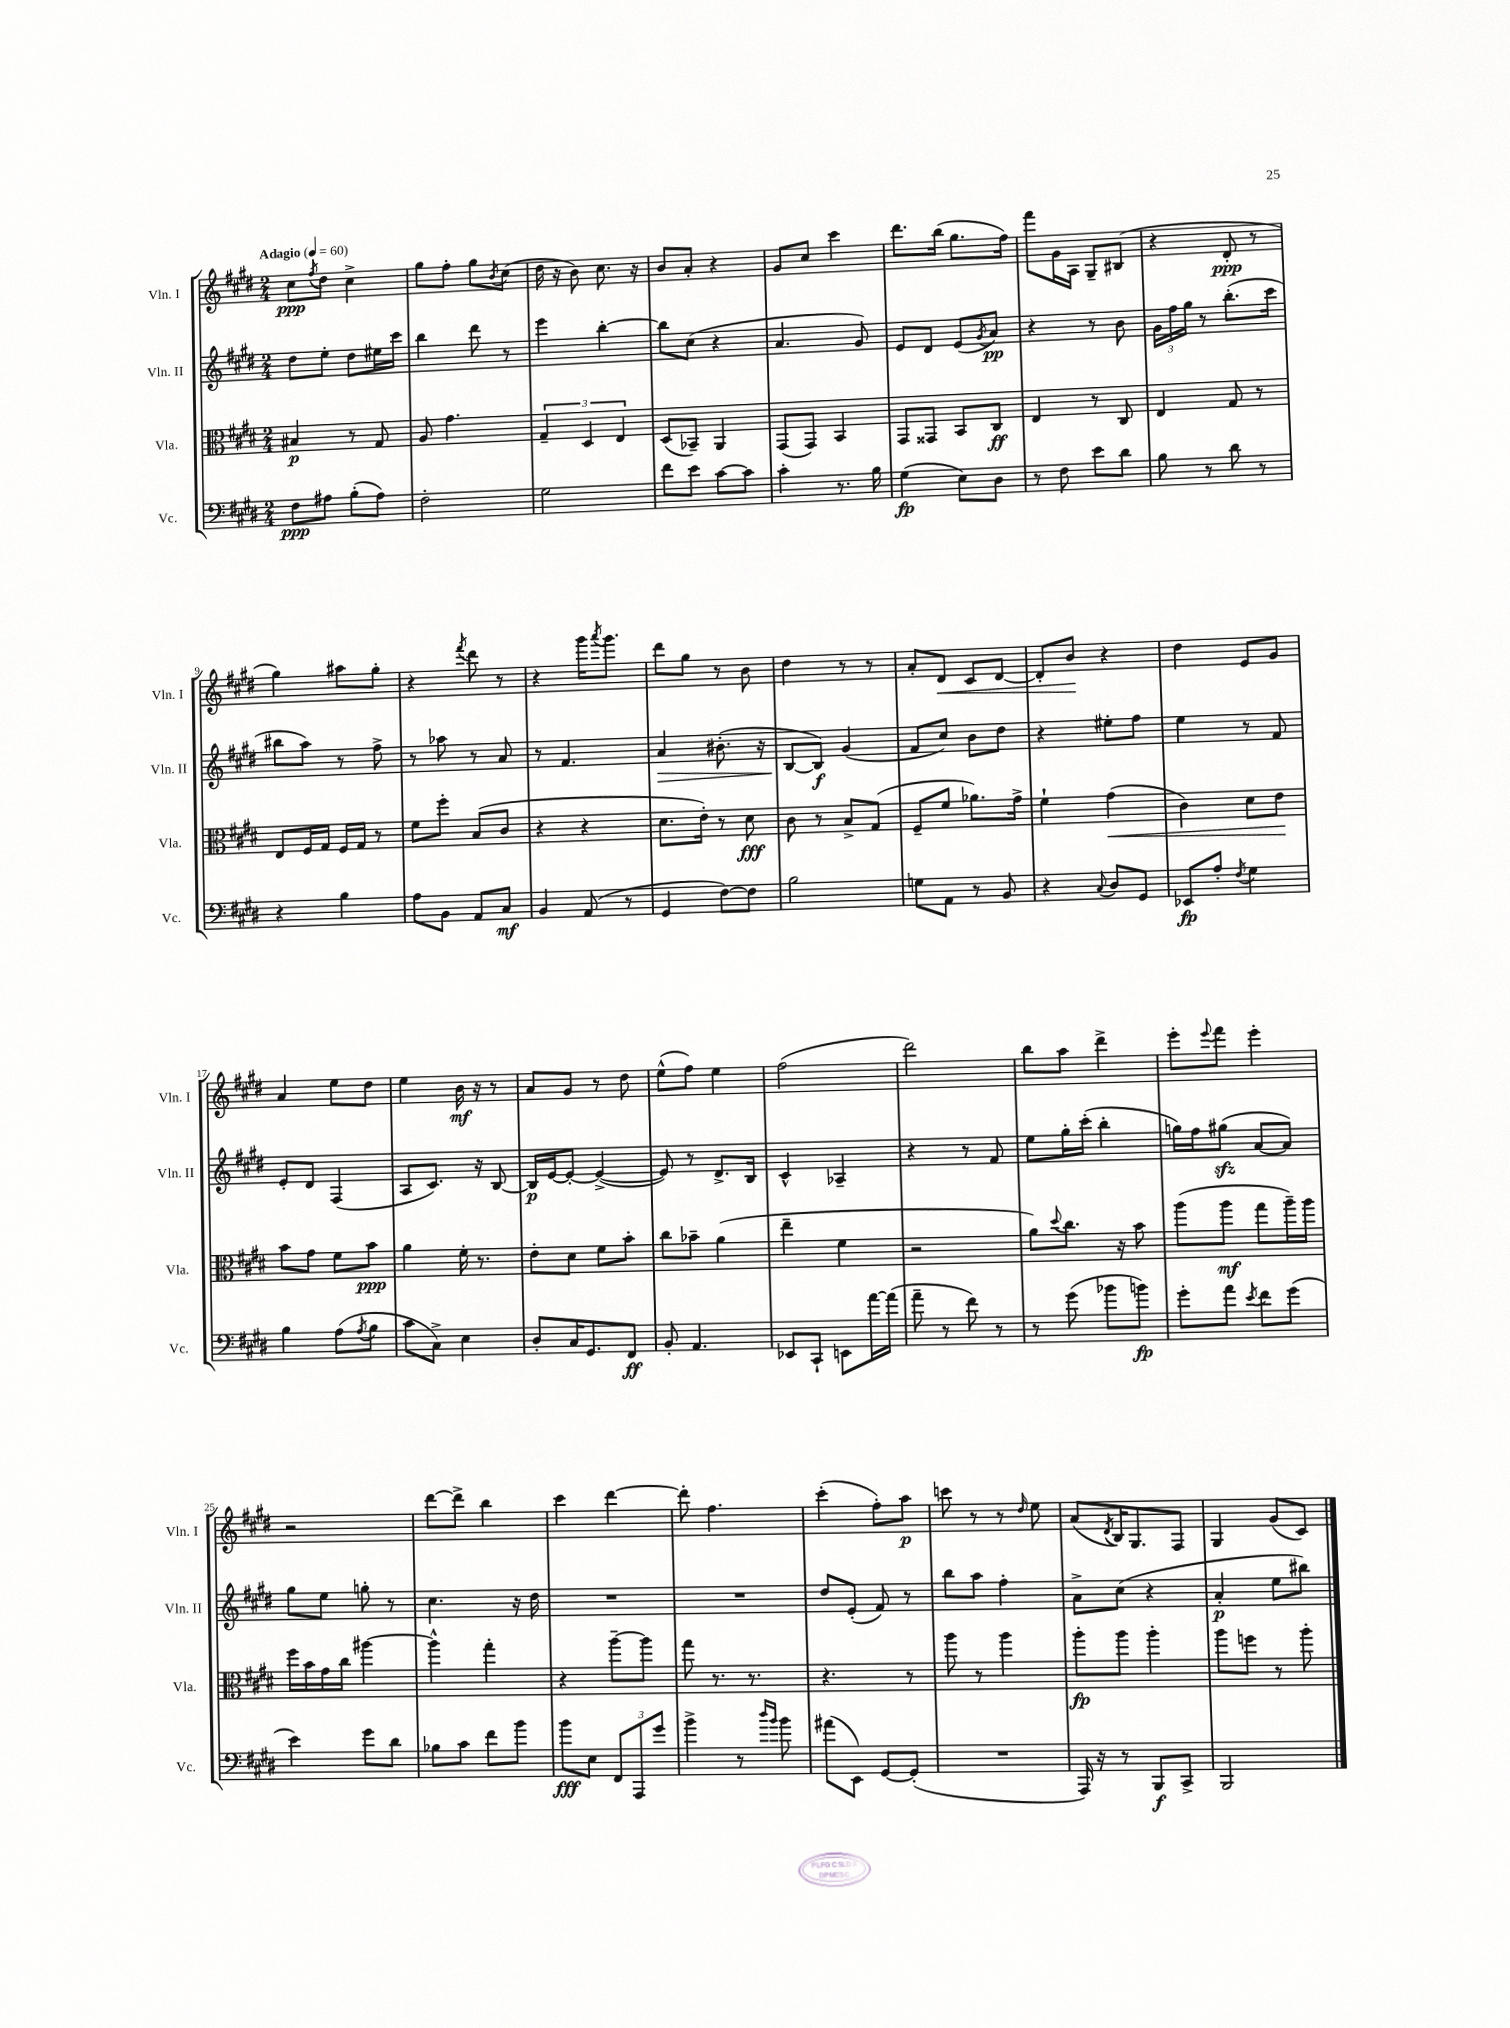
<<
\new StaffGroup <<
\new Staff = "s0" \with { instrumentName = "Vln. I" shortInstrumentName = "Vln. I" } {
    \clef treble \key e \major \numericTimeSignature \time 2/4 \tempo "Adagio" 4 = 60
    cis''8\ppp \acciaccatura { fis''8 } dis''8 cis''4-> |
    gis''8 fis''8-. gis''8 \acciaccatura { b'8 } cis''8( |
    dis''16 r16 b'8) cis''8. r16 |
    b'8 a'8-. r4 |
    gis'8 cis''8 cis'''4 |
    dis'''8. b''16( gis''8. fis''16) |
    fis'''8 gis'16 a16 gis8-- bis8( |
    r4 dis'8-.\ppp r8 |
    gis''4) ais''8 gis''8-. |
    r4 \acciaccatura { fis'''8 } dis'''8 r8 |
    r4 gis'''16 \acciaccatura { a'''8 } gis'''8. |
    dis'''8 gis''8 r8 b'8 |
    dis''4 r8 r8 |
    a'8-. dis'8\< cis'8 dis'8~ |
    dis'8-. b'8\! r4 |
    dis''4 e'8 gis'8 |
    a'4 e''8 dis''8 |
    e''4 b'16\mf r16 r8 |
    a'8 gis'8 r8 dis''8 |
    e''8-^( fis''8) e''4 |
    fis''2( |
    dis'''2) |
    b''8 a''8 dis'''4-> |
    e'''8-. \appoggiatura { e'''8 } fis'''8 e'''4-. |
    r2 |
    dis'''8~ dis'''8-> b''4 |
    cis'''4 dis'''4~ |
    dis'''8-. fis''4. |
    cis'''4-.( fis''8-.) a''8\p |
    c'''8 r8 r8 \grace { dis''16 } e''8 |
    a'8( \acciaccatura { dis'8 } b16) gis8. fis8 |
    gis4 gis'8( cis'8) \bar "|." |
}
\new Staff = "s1" \with { instrumentName = "Vln. II" shortInstrumentName = "Vln. II" } {
    \clef treble \key e \major \numericTimeSignature \time 2/4
    dis''8 e''8-. dis''8 eis''16 cis'''16 |
    b''4 dis'''8 r8 |
    e'''4 b''4~-. |
    b''8 cis''8( r4 |
    a'4. gis'8) |
    e'8 dis'8 e'8( \acciaccatura { gis'8 } a'8\pp) |
    r4 r8 b'8 |
    \tuplet 3/2 { gis'16 fis''16 gis''16 } r8 b''8.-.( cis'''16 |
    bis''8 a''8) r8 fis''8-> |
    r8 aes''8 r8 a'8 |
    r8 fis'4. |
    a'4\> bis'8.-.( r16 |
    b8~\! b8\f) gis'4( |
    fis'8 cis''8) b'8 dis''8 |
    r4 eis''8-. fis''8 |
    e''4 r8 fis'8 |
    e'8-. dis'8 fis4( |
    a8 cis'8.) r16 b8~ |
    b16\p e'16~ e'8~-. e'4~->( |
    e'8) r8 dis'8.-> b16 |
    cis'4-^ aes4-- |
    r4 r8 fis'8 |
    e''8 gis''16-. cis'''16-.( b''4-. |
    g''16) fis''16 gis''8\sfz( a'8~ a'8) |
    gis''8 e''8 g''8-. r8 |
    cis''4. r16 dis''16 |
    R2 |
    R2 |
    dis''8 e'8-.( fis'8) r8 |
    b''8 a''8 fis''4-. |
    a'8-> cis''8( r4 |
    a'4-.\p e''8 bis''8) \bar "|." |
}
\new Staff = "s2" \with { instrumentName = "Vla." shortInstrumentName = "Vla." } {
    \clef alto \key e \major \numericTimeSignature \time 2/4
    bis4\p r8 gis8 |
    a8 gis'4. |
    \tuplet 3/2 { gis4-- dis4 e4 } |
    dis8( bes,8--) a,4 |
    gis,8( gis,8) b,4 |
    gis,8 gisis,8 b,8 cis8\ff |
    e4 r8 cis8 |
    e4 gis8 r8 |
    e8 fis16 gis16 fis16 gis16 r8 |
    fis'8 fis''8-. b8( cis'8 |
    r4 r4 |
    dis'8. e'16-.) r8 dis'8\fff |
    cis'8 r8 b8-> gis8( |
    fis8-- fis'8 aes'8.) gis'16-> |
    fis'4-! gis'4\<( |
    cis'4) dis'8 e'8\! |
    b'8 gis'8 fis'8 b'8\ppp |
    a'4 fis'16-. r8. |
    e'8-. dis'8 fis'8 b'8-. |
    cis''8 bes'8-- a'4( |
    e''4-- fis'4 |
    r2 |
    a'8) \appoggiatura { dis''8 } cis''8. r16 b'8 |
    a''8( a''8\mf gis''8 a''16--) a''16 |
    fis''16 b'16 gis'16 cis''16 ais''4~ |
    ais''4-^ gis''4-. |
    r4 a''8~-- a''8 |
    gis''8 r8. r8. |
    r4. r8 |
    a''8 r8 a''4 |
    a''8-.\fp a''8 a''4-. |
    a''8 f''8 r8 a''8-. \bar "|." |
}
\new Staff = "s3" \with { instrumentName = "Vc." shortInstrumentName = "Vc." } {
    \clef bass \key e \major \numericTimeSignature \time 2/4
    fis8\ppp ais8 b8-.( ais8) |
    fis2-. |
    gis2 |
    fis'8 e'8 cis'8~ cis'8 |
    cis'4-. r8. b16 |
    gis4\fp( e8) dis8 |
    r8 fis8 e'8 dis'8 |
    b8 r8 dis'8 r8 |
    r4 b4 |
    a8 b,8 a,8 cis8\mf |
    b,4 a,8( r8 |
    gis,4 fis8~) fis8 |
    b2 |
    g8 a,8 r8 b,8 |
    r4 \appoggiatura { cis8 } dis8 gis,8 |
    ees,8\fp a8-. \acciaccatura { fis8 } gis4 |
    b4 a8( \acciaccatura { a8 } b8 |
    cis'8 cis8->) e4 |
    dis8-. cis16 gis,8. fis,8\ff |
    b,8-. a,4. |
    ees,8 cis,8-! e,8 a'16~ a'16( |
    a'8-- r8 fis'8) r8 |
    r8 gis'8( bes'8 b'8\fp) |
    gis'8-. a'8 \acciaccatura { e'8 } fis'8 gis'8( |
    e'4) gis'8 dis'8 |
    bes8 cis'8 fis'8 b'8 |
    b'8\fff e8 \tuplet 3/2 { fis,8 a,,8 gis'8 } |
    b'4-> r8 \grace { dis''16 b'16 } b'8 |
    ais'8( e,8) gis,8~ gis,8-.( |
    R2 |
    a,,16) r16 r8 b,,8\f cis,8-> |
    b,,2 \bar "|." |
}
>>
>>
